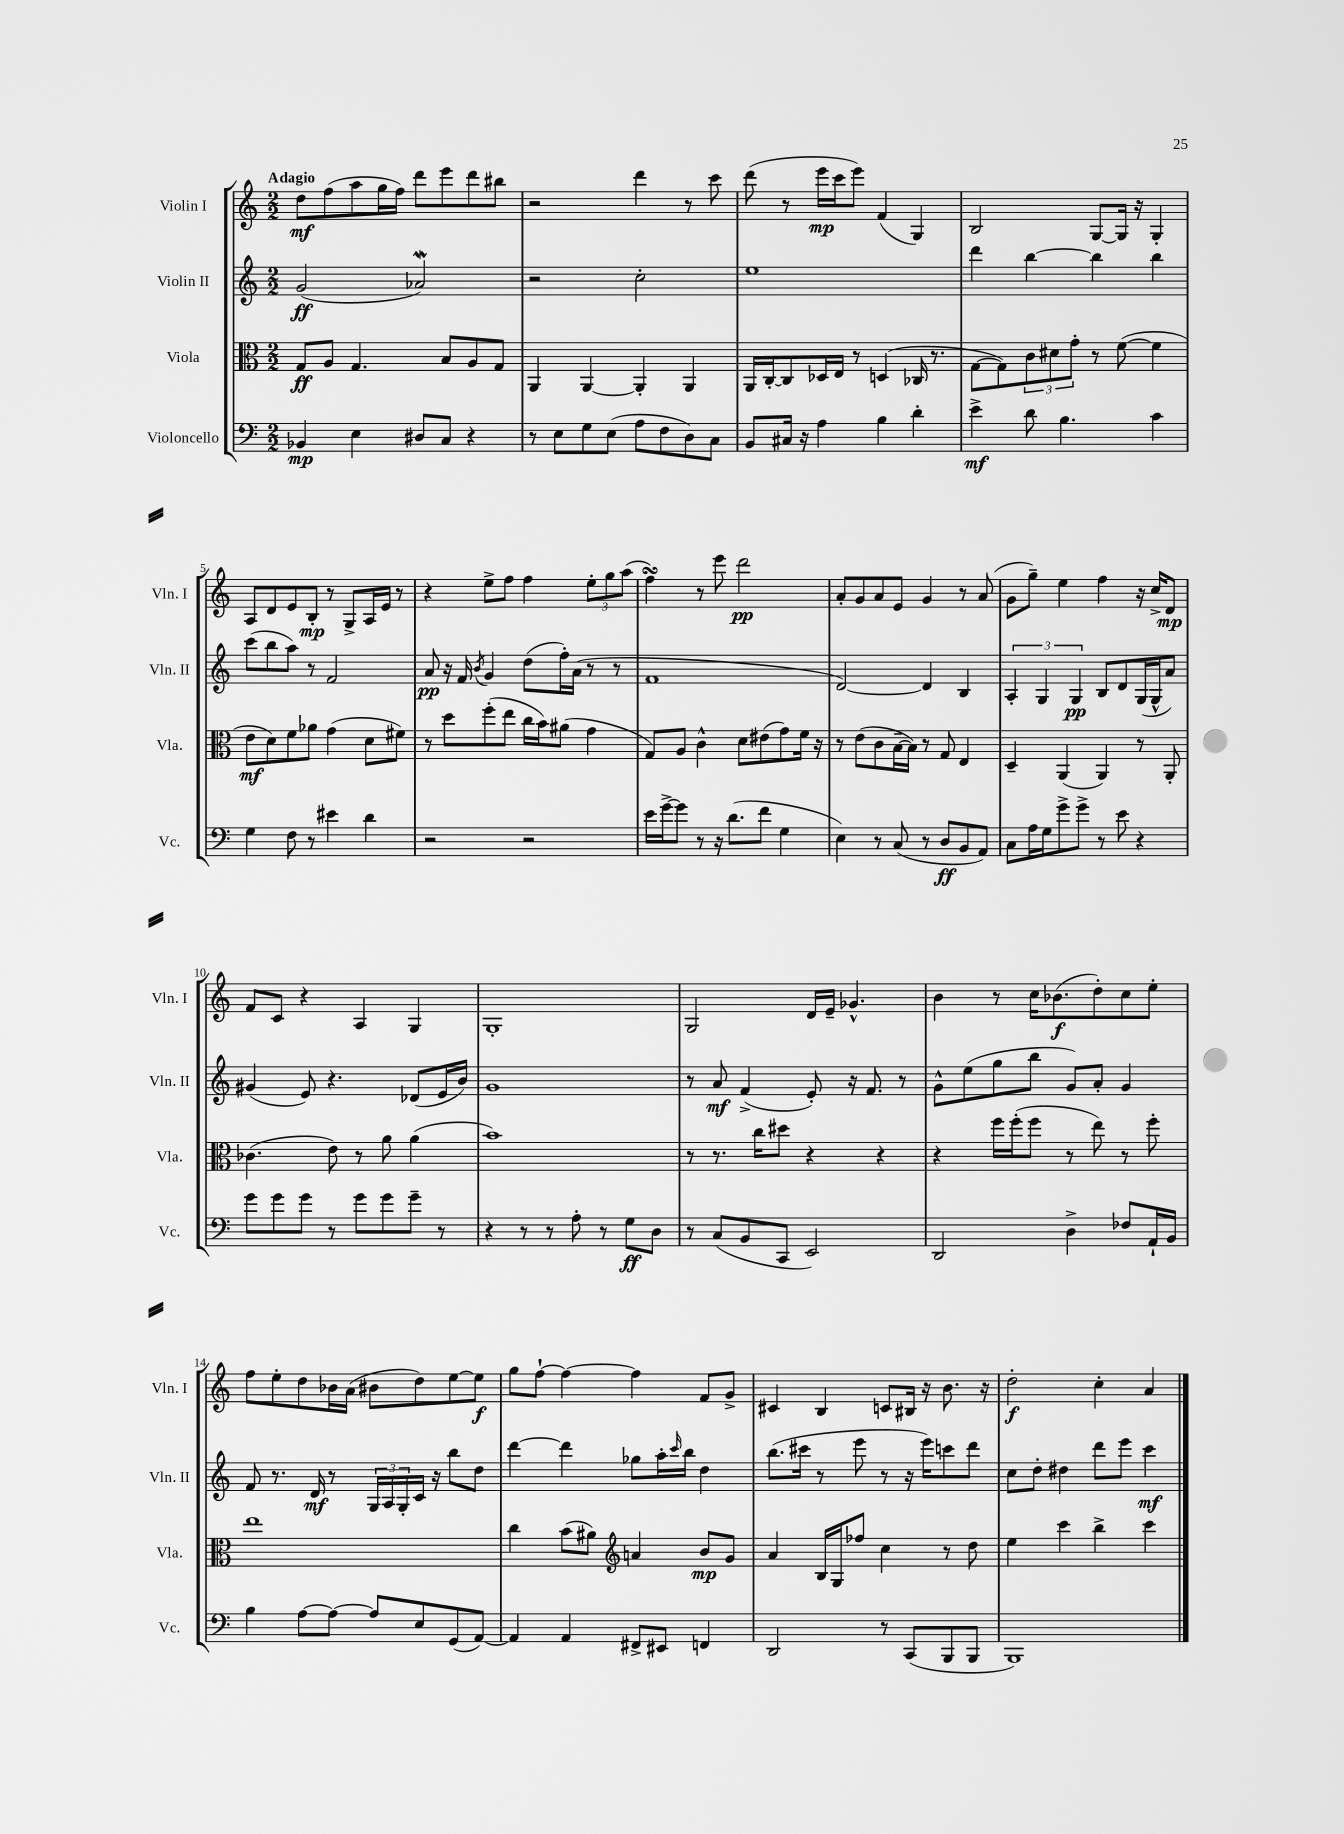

**kern	**kern	**kern	**kern
*staff4	*staff3	*staff2	*staff1
*clefF4	*clefC3	*clefG2	*clefG2
*k[]	*k[]	*k[]	*k[]
*M2/2	*M2/2	*M2/2	*M2/2
4BB-	8G	(2g	8dd
.	8A	.	(8ff
4E	4.G	.	8aa
.	.	.	16gg
.	.	.	16ff)
8D#	.	2a-)	8ddd
8C	8B	.	8eee
4r	8A	.	8ddd
.	8G	.	8bb#
=	=	=	=
8r	4AA	2r	2r
8E	.	.	.
8G	[4AA	.	.
(8E	.	.	.
8A	4AA']	2cc'	4ddd
8F	.	.	.
8D)	4AA	.	8r
8C	.	.	8ccc
=	=	=	=
8BB	16AA	1ee	(8ddd
.	[16C'	.	.
16C#	8C]	.	8r
16r	.	.	.
4A	16D-	.	16eee
.	16E	.	16ccc
.	8r	.	8eee)
4B	(4D	.	(4f
4d'	16C-	.	4G)
.	8.r	.	.
=	=	=	=
4e^	[8G	4ddd	2B
.	8G])	.	.
8d	12c	[4bb	.
.	12d#	.	.
4.B	.	.	.
.	12g'	.	.
.	8r	4bb]	[8G
.	([8f	.	16G]
.	.	.	16r
4c	4f]	4bb	4G'
=	=	=	=
4G	8e	(8ccc	8A
.	8d)	8bb	8d
8F	8f	8aa)	8e
8r	8a-	8r	8B'
4e#	(4g	2f	8r
.	.	.	8G^
4d	8d	.	16A
.	.	.	16e
.	8f#)	.	8r
=	=	=	=
2r	8r	8a	4r
.	8dd	16r	.
.	.	16f	.
.	.	8qb	.
.	(8ff'	4g	8ee^
.	8ee	.	8ff
2r	16cc	(8dd	4ff
.	16b)	.	.
.	(8a#	16ff')	.
.	.	(16a	.
.	4g	8r	12ee'
.	.	.	12gg
.	.	8r	.
.	.	.	(12aa
=	=	=	=
16e	8G)	1f	4ff)
[16g^	.	.	.
8g]	8A	.	.
8r	4c^^	.	8r
16r	.	.	8eee
(8.d	.	.	.
.	8d	.	2ddd
8f	(8e#	.	.
4G	8g)	.	.
.	16f	.	.
.	16r	.	.
=	=	=	=
4E)	8r	[2d)	8a'
.	(8e	.	8g
8r	8c	.	8a
(8C	[16B~	.	8e
.	16B])	.	.
8r	8r	4d]	4g
8D	8G	.	.
8BB	4E	4B	8r
8AA)	.	.	(8a
=	=	=	=
8C	4D~	6A'	8g
16A	.	.	8gg~)
.	.	6G	.
16G	.	.	.
8g^	(4AA	.	4ee
.	.	6G	.
8g^	.	.	.
8r	4AA)	8B	4ff
8e	.	8d	.
4r	8r	(16G	16r
.	.	16G^^	16cc^
.	8AA'	8a)	8d
=	=	=	=
8g	(4.c-	(4g#	8f
8g	.	.	8c
8g	.	8e)	4r
8r	8e)	4.r	.
8g	8r	.	4A
8g	8a	.	.
8g~	(4a	(8d-	4G
8r	.	16e	.
.	.	16b)	.
=	=	=	=
4r	1b)	1g	1G'
8r	.	.	.
8r	.	.	.
8A'	.	.	.
8r	.	.	.
8G	.	.	.
8D	.	.	.
=	=	=	=
8r	8r	8r	2G
(8C	8.r	8a	.
8BB	.	(4f^	.
.	16cc	.	.
8CC	8dd#	.	.
2EE)	4r	8e')	16d
.	.	.	16e~
.	.	16r	4.g-^^
.	.	8.f	.
.	4r	.	.
.	.	8r	.
=	=	=	=
2DD	4r	8g^^	4b
.	.	(8ee	.
.	16ff	8gg	8r
.	(16ff'	.	.
.	8ff	8bb	16cc
.	.	.	(8.b-
4D^	8r	8g)	.
.	8ee)	8a'	8dd')
8F-	8r	4g	8cc
16AA`	8ff'	.	8ee'
16BB	.	.	.
=	=	=	=
4B	1ee	8f	8ff
.	.	8.r	8ee'
[8A	.	.	8dd
.	.	16d	.
8A_	.	8r	16b-
.	.	.	(16a
8A]	.	24G	8b#
.	.	24A	.
.	.	24G'	.
8E	.	16c	8dd)
.	.	16r	.
(8GG	.	8bb	[8ee
[8AA)	.	8dd	8ee]
=	=	=	=
4AA]	4cc	[4ddd	8gg
.	.	.	[8ff`
4AA	(8b	4ddd]	4ff_
.	8a#)	.	.
*	*clefG2	*	*
8FF#^	4a	8gg-	4ff]
8EE#	.	16aa'	.
.	.	16qqccc	.
.	.	16bb	.
4FF	8b	4dd	8f
.	8g	.	8g^
=	=	=	=
2DD	4a	(8.bb	4c#
.	.	16ccc#	.
.	16B	8r	4B
.	16G	.	.
.	8ff-	8eee	.
8r	4cc	8r	8c
(8CC	.	16r	16B#
.	.	16eee)	16r
8BBB	8r	8ccc	8.b
8BBB	8dd	8ddd	.
.	.	.	16r
=	=	=	=
1BBB)	4ee	8cc	2dd'
.	.	8dd'	.
.	4ccc	4dd#	.
.	4bb^	8ddd	4cc'
.	.	8eee	.
.	4ccc	4ccc	4a
==	==	==	==
*-	*-	*-	*-
